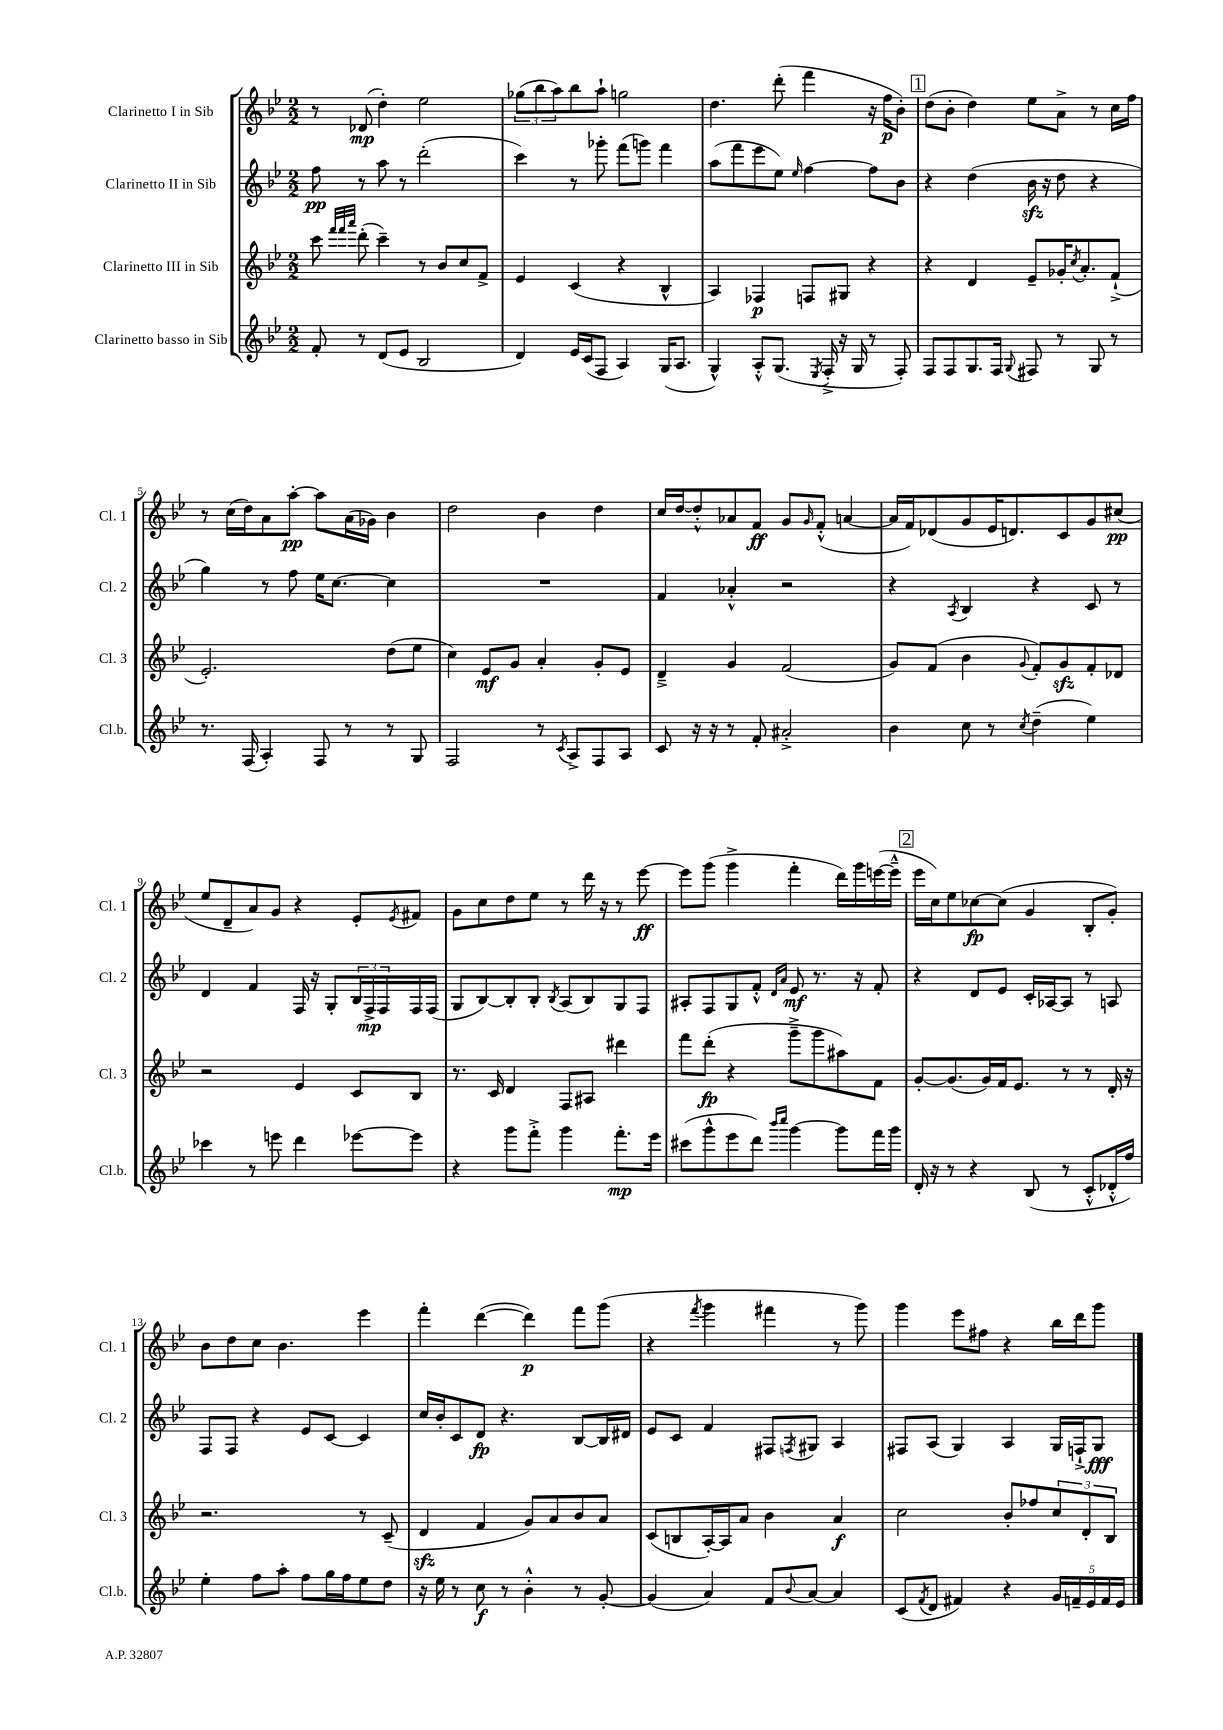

**kern	**kern	**kern	**kern
*staff4	*staff3	*staff2	*staff1
*clefG2	*clefG2	*clefG2	*clefG2
*k[b-e-]	*k[b-e-]	*k[b-e-]	*k[b-e-]
*M2/2	*M2/2	*M2/2	*M2/2
8f'	8ccc	8ff	8r
.	32qqfff	.	.
.	32qqfff	.	.
.	32qqaaa	.	.
8r	(8ddd'	8r	(8d-
(8d	4ccc~)	8aa	4dd')
8e-	.	8r	.
2B-	8r	(2ddd'	2ee-
.	8b-	.	.
.	8cc	.	.
.	8f^	.	.
=	=	=	=
4d)	4e-	4ccc)	(12gg-
.	.	.	12bb-
.	.	.	12aa)
16e-	(4c	8r	8bb-
(16c	.	.	.
8F	.	8ggg-'	8aa`
4A)	4r	(8fff	2gg
.	.	8ggg)	.
(16G	4B-^^	4fff	.
8.A	.	.	.
=	=	=	=
4G^^)	4A)	(8aa	4.dd
.	.	8fff	.
8A'^^	4F-	8eee-	.
(8.G	.	8ee-)	(8ddd'
.	.	16qqee-	.
.	8F	[4ff	4fff
8qE-	.	.	.
16F'^	.	.	.
16r	8G#	.	.
16G	.	.	.
8r	4r	8ff]	16r
.	.	.	16ff
8F')	.	8b-	8b-')
=	=	=	=
8F	4r	4r	(8dd
8F	.	.	8b-'
8.G	4d	(4dd	4dd)
16F	.	.	.
8qqG	.	.	.
8F#	8e-~	16b-	8ee-
.	.	16r	.
8r	16g-'	8dd	8a^
.	8qcc	.	.
.	8.a'	.	.
8G	.	4r	8r
8r	(8f`^	.	16cc
.	.	.	16ff
=	=	=	=
8.r	2.e-')	4gg)	8r
.	.	.	(16cc
(16F	.	.	16dd)
4A')	.	8r	8a
.	.	8ff	[8aa'
8F	.	16ee-	8aa]
.	.	[8.cc	.
8r	.	.	(16a
.	.	.	16g-)
8r	(8dd	4cc]	4b-
8G	8ee-	.	.
=	=	=	=
2F	4cc)	1r	2dd
.	8e-	.	.
.	8g	.	.
8r	4a'	.	4b-
8qc	.	.	.
8A^	.	.	.
8F	8g'	.	4dd
8A	8e-	.	.
=	=	=	=
8c	4d~^	4f	16cc
.	.	.	[16dd
16r	.	.	8dd'^^]
16r	.	.	.
8r	4g	4a-'^^	8a-
8f'	.	.	8f
2a#'^	(2f	2r	8g
.	.	.	16qqg
.	.	.	(8f'^^
.	.	.	[4a
=	=	=	=
4b-	8g)	4r	16a]
.	.	.	16f)
.	(8f	.	(8d-
.	.	8qA	.
8cc	4b-	4B-	8g
8r	.	.	16e-
.	.	.	8.d)
8qcc	8qqg	.	.
(4dd~	8f')	4r	.
.	8g	.	8c
4ee-)	8f'	8c	8g
.	8d-	8r	(8cc#
=	=	=	=
4ccc-	2r	4d	8ee-
.	.	.	8d~
8r	.	4f	8a)
8eee	.	.	8g
4ddd	4e-	16F	4r
.	.	16r	.
.	.	8G'	.
[8eee-	8c	24B-	8e-'
.	.	24F^	.
.	.	24F	.
.	.	.	8qe-
8eee-]	8B-	16F	8f#
.	.	(16F	.
=	=	=	=
4r	8.r	8G	8g
.	.	[8B-)	8cc
.	16c	.	.
8ggg	4d	8B-']	8dd
8fff'^	.	8B-'	8ee-
.	.	8qB-	.
4ggg	8F	(8A	8r
.	8A#	8B-)	16ddd
.	.	.	16r
8.fff'	4ddd#	8G	8r
.	.	8F	[8eee-
16eee-	.	.	.
=	=	=	=
(8ccc#	8fff	8A#'	8eee-]
8ggg^^	(8ddd'	8F	(8ggg
8eee-	4r	8G	4ggg^
8ddd)	.	8f'^^	.
16qqbbb-	.	16qqd	.
16qqcccc	.	16qqa	.
[4ggg	8ggg~^	8e-	4fff'
.	8ggg	8.r	.
8ggg]	8aa#)	.	16ddd)
.	.	16r	16ggg
16fff	8f	8f'	([16eee
16ggg	.	.	16eee~^^]
=	=	=	=
16d'	[8g'	4r	16eee-
16r	.	.	16cc)
8r	(8.g]	.	8ee-
4r	.	8d	[8cc-
.	16g)	.	.
.	16f	8e-	(8cc-]
.	8.e-	.	.
(8B-	.	16c'	4g
.	.	[16A-	.
8r	8r	8A-]	.
8c'^^	8r	8r	8B-'
16d-'^^	16d'	8A	8g')
16ff)	16r	.	.
=	=	=	=
4ee-'	2.r	8F	8b-
.	.	8F	8dd
8ff	.	4r	8cc
8aa'	.	.	4.b-
8ff	.	8e-	.
16gg	.	[8c	.
16ff	.	.	.
8ee-	8r	4c]	4eee-
8dd	(8c~	.	.
=	=	=	=
16r	4d	16cc	4fff'
16ee-	.	16b-'	.
8r	.	8c	.
8cc	4f	8d	([4ddd
8r	.	4.r	.
4b-'^^	8g)	.	4ddd])
.	8a	.	.
8r	8b-	[8B-	8fff
[8g'	8a	16B-]	(8ggg
.	.	16d#	.
=	=	=	=
(4g]	(8c	8e-	4r
.	8B	8c	.
.	.	.	8qfff
4a)	[16A')	4f	4ggg
.	16A]	.	.
.	8a	.	.
8f	4b-	8F#	4fff#
8qqb-	.	8qF	.
[8a	.	8G#	.
4a]	4a	4A	8r
.	.	.	8ggg)
=	=	=	=
(8c	2cc	8F#	4ggg
8qf	.	.	.
8d	.	(8A	.
4f#)	.	4G)	8eee-
.	.	.	8ff#
4r	8b-'	4A	4r
.	8ff-	.	.
20g	12cc	16G	16bb-
20f~	.	.	.
.	.	16F`^	16ddd
.	12d'	.	.
20e-	.	.	.
.	.	8G	8ggg
20f	.	.	.
.	12B-	.	.
20e-	.	.	.
==	==	==	==
*-	*-	*-	*-
